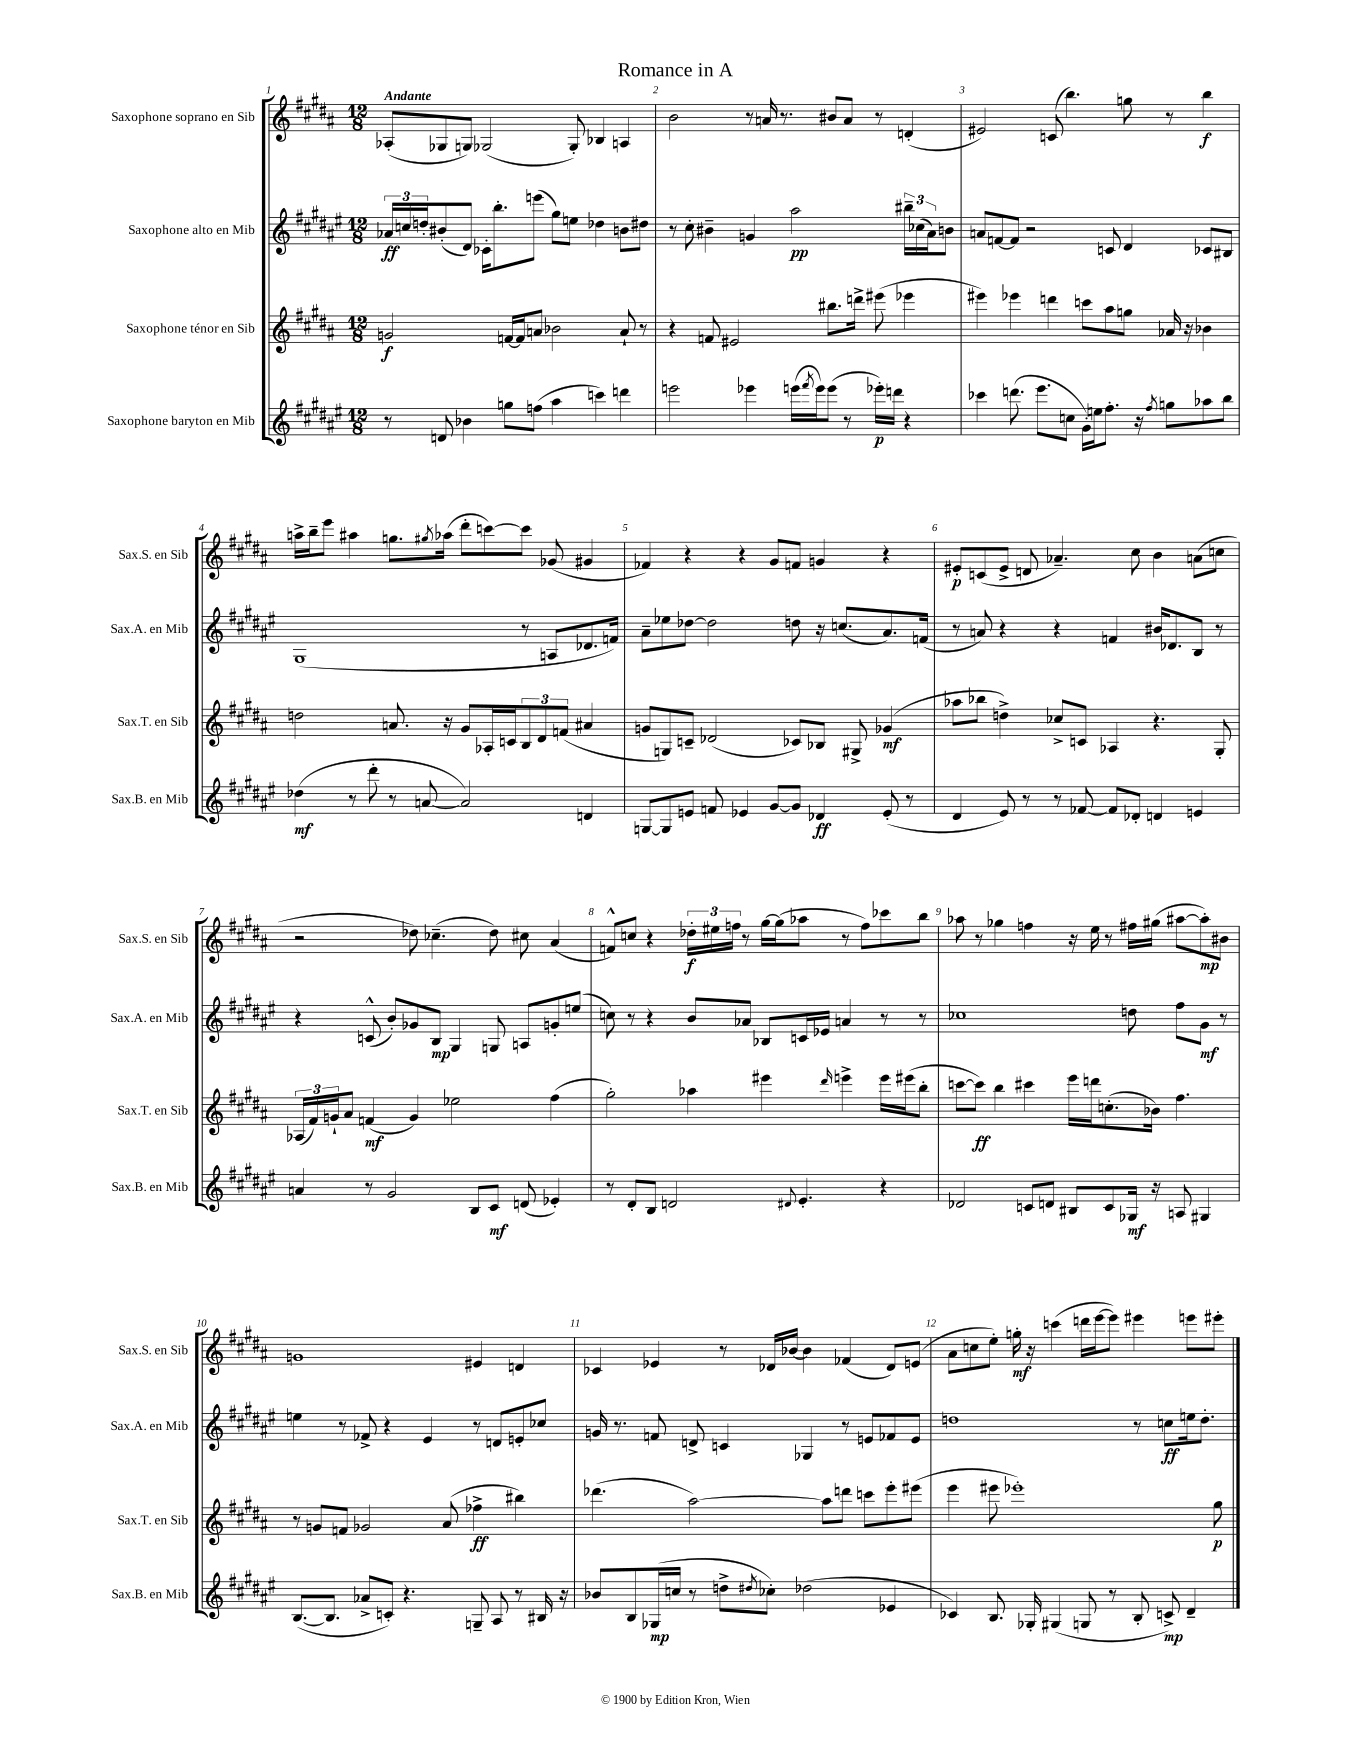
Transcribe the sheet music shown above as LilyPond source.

\header { title = "Romance in A" }
<<
\new StaffGroup <<
\new Staff = "s0" \with { instrumentName = "Saxophone soprano en Sib" shortInstrumentName = "Sax.S. en Sib" } {
    \clef treble \key b \major \numericTimeSignature \time 12/8 \tempo "Andante"
    aes8-.( ges8 g8) ges2( ges8-.) bes4 a4 |
    b'2 r8 a'16 r8. bis'8 a'8 r8 d'4-.( |
    eis'2) c'8( b''4.) g''8 r8 b''4\f |
    a''16-> b''16-- e'''8 ais''4 g''8. \acciaccatura { gis''8 } aes''16( dis'''8-. c'''8~) c'''8 ges'8( gis'4 |
    fes'4) r4 r4 gis'8 f'8 g'4 r4 |
    eis'8-.\p c'8( eis'8-> d'8 aes'4.--) cis''8 b'4 a'8( c''8 |
    r2 des''8) ces''4.--( des''8) cis''8 ais'4( |
    f'8-^) c''8 r4 \tuplet 3/2 { des''16-.\f eis''16 f''16 } r8 gis''16~ gis''16( aes''8 r8 f''8) ces'''8 b''8 |
    aes''8 r8 ges''4 f''4 r16 e''16 r8 fis''16 gis''16( ais''8~ ais''8-.\mp) bis'8 |
    g'1 eis'4 d'4 |
    ces'4 ees'4 r8 des'16 bes'16~ bes'4 fes'4( des'8) e'8( |
    ais'8 c''8 e''8-.) g''16-.\mf r16 c'''4( d'''16 e'''16~ e'''8) eis'''4 e'''8 eis'''8-. \bar "|." |
}
\new Staff = "s1" \with { instrumentName = "Saxophone alto en Mib" shortInstrumentName = "Sax.A. en Mib" } {
    \clef treble \key fis \major \numericTimeSignature \time 12/8
    \tuplet 3/2 { aes'16\ff c''16 d''16-. } bis'8-.( dis'8) ces'16-. b''8.-. e'''8( gis''8) e''8 des''4 b'8 dis''8 |
    r8 cis''8-. bis'4-- g'4 ais''2\pp \tuplet 3/2 { bis''16-- ces''16( ais'16) } b'8 |
    a'8 f'8~ f'8 r2 c'8 dis'4 ces'8 bis8 |
    gis1( r8 a8 des'8. f'16) |
    ais'8-- ees''8 des''8~ des''2 d''8 r16 c''8.( ais'8.) f'16( |
    r8 a'8) r4 r4 f'4 bis'16 des'8. b8 r8 |
    r4 c'8-^( b'8-.) ges'8 b8\mp gis4 g8 a8 g'8-. e''8( |
    c''8) r8 r4 b'8 aes'8 bes8 c'16 ees'16 a'4 r8 r8 |
    ces''1 d''8 fis''8 gis'8\mf r8 |
    e''4 r8 fes'8-> r4 eis'4 r8 d'8 e'8-. ces''8 |
    g'16 r8. f'8 d'8-> c'4 ges4 r8 e'8 fes'8 e'8 |
    d''1 r8 c''8\ff e''16 d''8.-. \bar "|." |
}
\new Staff = "s2" \with { instrumentName = "Saxophone ténor en Sib" shortInstrumentName = "Sax.T. en Sib" } {
    \clef treble \key b \major \numericTimeSignature \time 12/8
    g'2\f f'16~ f'16 a'8 bes'2 a'8-! r8 |
    r4 f'8 eis'2 bis''8. d'''16-> eis'''8( ees'''4 |
    eis'''4) ees'''4 d'''4 c'''8 ais''8 g''8 aes'16 r16 bes'4 |
    d''2 a'8. r16 gis'8 aes16-. c'16 \tuplet 3/2 { b8 dis'8 f'8( } ais'4 |
    g'8 g8) c'8-- des'2( ces'8) bes8 gis8-> ges'4\mf( |
    aes''8 bes''8 d''4->) ces''8-> c'8 aes4 r4. gis8-. |
    \tuplet 3/2 { aes16( fis'16) g'16-! } ais'8 f'4\mf( g'4) ees''2 fis''4( |
    gis''2-.) aes''4 eis'''4 \grace { dis'''16 } e'''4-> e'''16 eis'''16( b''8-. |
    c'''8~ c'''8\ff) b''4 cis'''4 e'''16 d'''16 c''8.-.( bes'16) fis''4. |
    r8 g'8 f'8 ges'2 ais'8( fes''4->\ff bis''4) |
    des'''4.( ais''2~) ais''8 d'''8 c'''8 e'''8-. eis'''8( |
    e'''4 eis'''8 ees'''1-.) gis''8\p \bar "|." |
}
\new Staff = "s3" \with { instrumentName = "Saxophone baryton en Mib" shortInstrumentName = "Sax.B. en Mib" } {
    \clef treble \key fis \major \numericTimeSignature \time 12/8
    r8 d'8 bes'4 g''8 f''8( ais''4 c'''4) d'''4 |
    e'''2 ees'''4 e'''16( \acciaccatura { fis'''8 } e'''16) e'''8( r8 ees'''16-.\p) d'''16 r4 |
    ces'''4 d'''8.( eis'''8. c''8 gis'16-.) e''16 fis''8.-. r16 \acciaccatura { fis''8 } g''8 aes''8 b''8 |
    des''4\mf( r8 dis'''8-. r8 a'8~ a'2) d'4 |
    g8~ g8 e'8 f'8 ees'4 gis'8~ gis'8 des'4\ff ees'8-.( r8 |
    dis'4 eis'8) r8 r8 fes'8~ fes'8 des'8-. d'4 e'4 |
    a'4 r8 gis'2 b8 cis'8\mf d'8( ees'4-.) |
    r8 dis'8-. b8 d'2 \appoggiatura { dis'8 } eis'4.-. r4 |
    des'2 c'8 d'8 bis8 c'8 ges16\mf r16 a8 gis4 |
    b8.~( b8. aes'8-> c'8-.) r4. g8-- ais8 r8 bis16 r16 |
    bes'8 b8 ges16\mp( c''16 r8 d''8-> \acciaccatura { dis''8 } ces''8-.) des''2( ees'4 |
    ces'4) b8. ges16-. gis4( g8 r8 b8-. c'8->\mp) dis'4-- \bar "|." |
}
>>
>>
\layout { \context { \Score \override BarNumber.break-visibility = ##(#f #t #t) barNumberVisibility = #all-bar-numbers-visible } }
